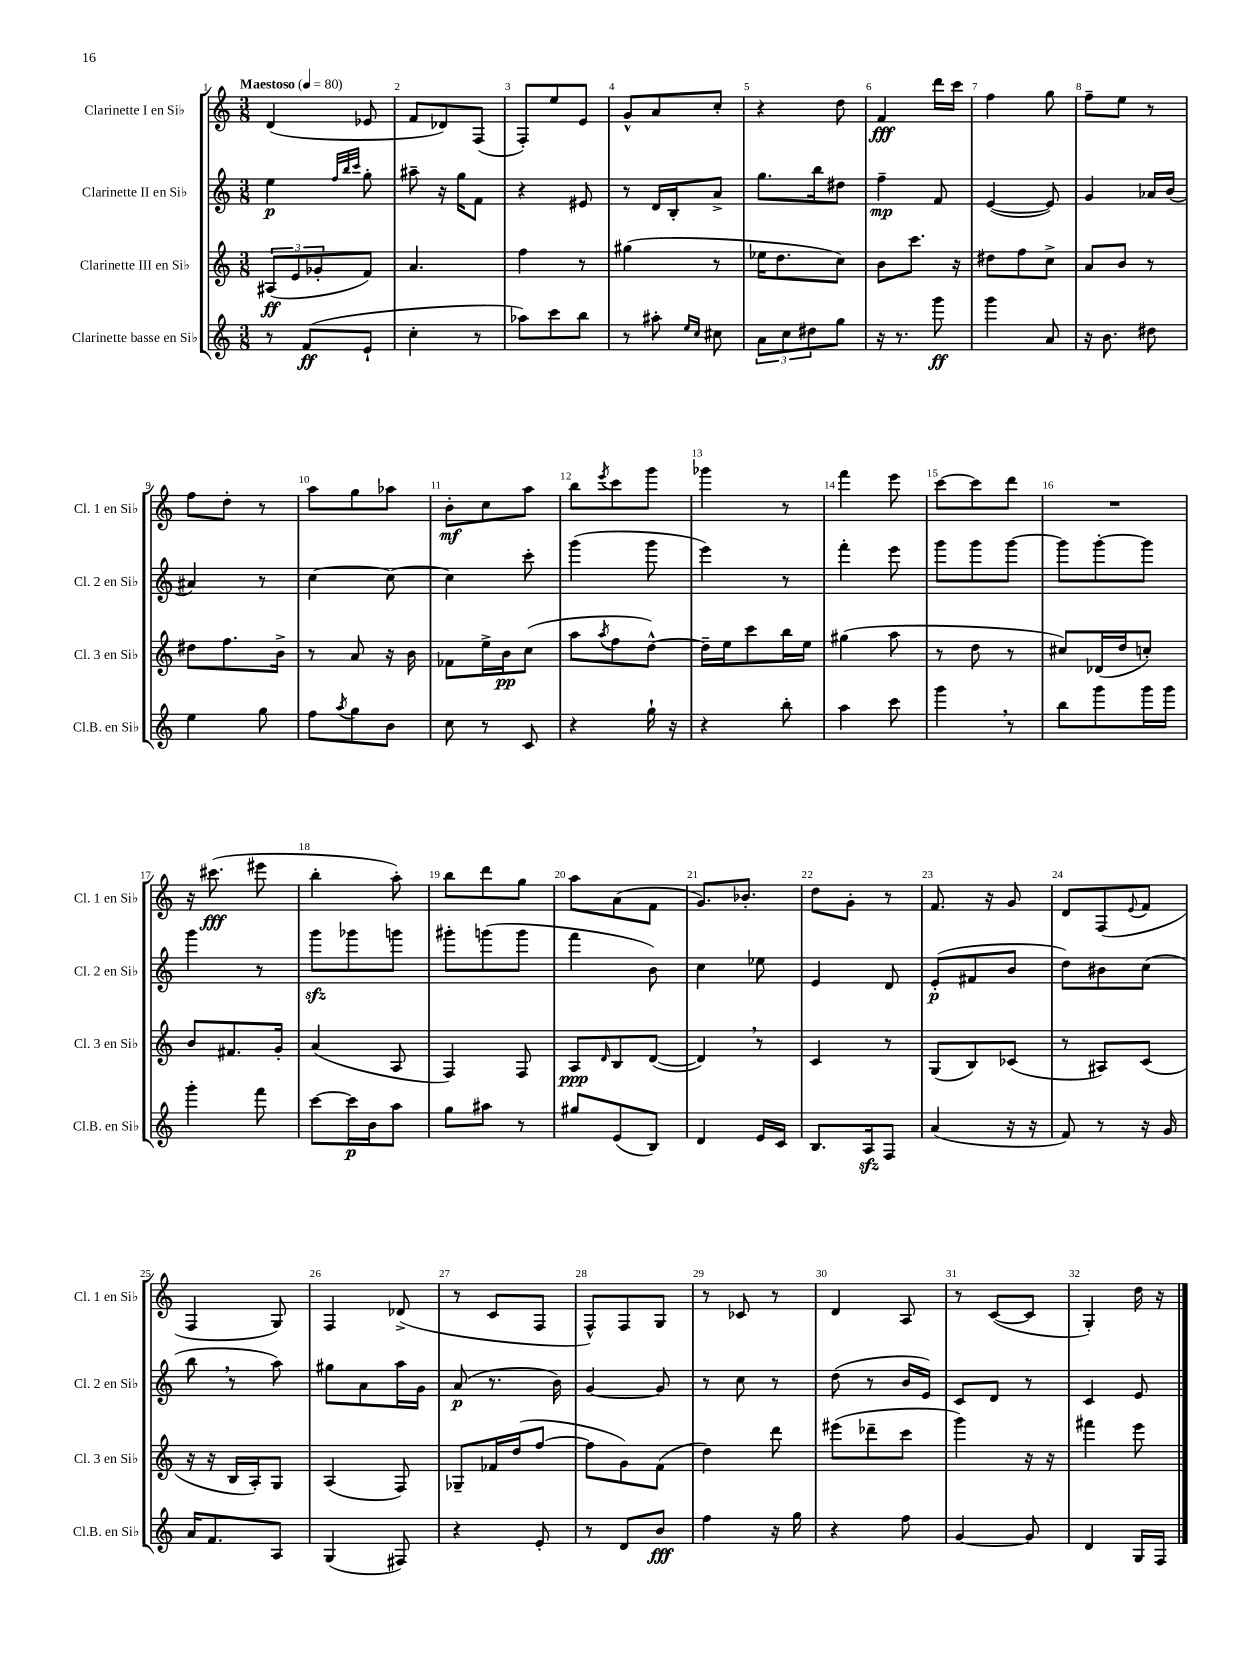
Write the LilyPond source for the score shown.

<<
\new StaffGroup <<
\new Staff = "s0" \with { instrumentName = "Clarinette I en Sib" shortInstrumentName = "Cl. 1 en Sib" } {
    \clef treble \key c \major \numericTimeSignature \time 3/8 \tempo "Maestoso" 4 = 80
    d'4( ees'8 |
    f'8 des'8) f8( |
    f8-.) e''8 e'8 |
    g'8-^ a'8 c''8-. |
    r4 d''8 |
    f'4\fff d'''16 c'''16 |
    f''4 g''8 |
    f''8-- e''8 r8 |
    f''8 d''8-. r8 |
    a''8 g''8 aes''8 |
    b'8-.\mf c''8 a''8 |
    b''8 \acciaccatura { e'''8 } c'''8 g'''8 |
    ges'''4 r8 |
    f'''4 e'''8 |
    c'''8~ c'''8 d'''8 |
    R4. |
    r16 cis'''8.\fff( eis'''8 |
    b''4-. a''8-.) |
    b''8 d'''8 g''8 |
    a''8 a'8( f'8 |
    g'8.) bes'8.-. |
    d''8 g'8-. r8 |
    f'8. r16 g'8 |
    d'8 f8( \appoggiatura { e'8 } f'8 |
    f4 g8) |
    f4 des'8->( |
    r8 c'8 f8 |
    f8-^) f8 g8 |
    r8 ces'8 r8 |
    d'4 a8 |
    r8 c'8~( c'8 |
    g4-.) d''16 r16 \bar "|." |
}
\new Staff = "s1" \with { instrumentName = "Clarinette II en Sib" shortInstrumentName = "Cl. 2 en Sib" } {
    \clef treble \key c \major \numericTimeSignature \time 3/8
    e''4\p \grace { f''32 b''32 c'''32 } g''8-. |
    ais''8-- r16 g''16 f'8 |
    r4 eis'8 |
    r8 d'16 b16-. a'8-> |
    g''8. b''16 dis''8 |
    f''4--\mp f'8 |
    e'4~( e'8) |
    g'4 aes'16 b'16( |
    ais'4) r8 |
    c''4~ c''8~ |
    c''4 c'''8-. |
    g'''4( g'''8 |
    e'''4) r8 |
    f'''4-. e'''8 |
    g'''8 g'''8 g'''8~ |
    g'''8 g'''8~-. g'''8 |
    g'''4 r8 |
    g'''8\sfz ges'''8 g'''8 |
    gis'''8-. g'''8( g'''8 |
    f'''4 b'8) |
    c''4 ees''8 |
    e'4 d'8 |
    e'8-.\p( fis'8 b'8 |
    d''8) bis'8 c''8( |
    b''8 \breathe r8 a''8) |
    gis''8 a'8 a''16 g'16 |
    a'8\p( r8. b'16) |
    g'4~ g'8 |
    r8 c''8 r8 |
    d''8( r8 b'16 e'16) |
    c'8 d'8 r8 |
    c'4 e'8 \bar "|." |
}
\new Staff = "s2" \with { instrumentName = "Clarinette III en Sib" shortInstrumentName = "Cl. 3 en Sib" } {
    \clef treble \key c \major \numericTimeSignature \time 3/8
    \tuplet 3/2 { ais8\ff( e'8 ges'8-. } f'8) |
    a'4. |
    f''4 r8 |
    gis''4( r8 |
    ees''16 d''8. c''8) |
    b'8 c'''8. r16 |
    dis''8 f''8 c''8-> |
    a'8 b'8 r8 |
    dis''8 f''8. b'16-> |
    r8 a'8 r16 b'16 |
    fes'8 e''16-> b'16\pp c''8( |
    a''8 \acciaccatura { a''8 } f''8 d''8~-^) |
    d''16-- e''16 c'''8 b''16 e''16 |
    gis''4( a''8 |
    r8 d''8 r8 |
    cis''8) des'16( d''16 c''8-.) |
    b'8 fis'8. g'16-. |
    a'4( a8 |
    f4) f8 |
    a8\ppp \grace { d'16 } b8 d'8~( |
    d'4) \breathe r8 |
    c'4 r8 |
    g8( b8) ces'8( |
    r8 ais8) c'8( |
    r16 r16 b16 a16-.) g8 |
    a4( f8) |
    ges8-- fes'16 d''16( f''8~ |
    f''8 g'8) f'8( |
    d''4) d'''8 |
    eis'''8( des'''8-- c'''8 |
    g'''4) r16 r16 |
    fis'''4 e'''8 \bar "|." |
}
\new Staff = "s3" \with { instrumentName = "Clarinette basse en Sib" shortInstrumentName = "Cl.B. en Sib" } {
    \clef treble \key c \major \numericTimeSignature \time 3/8
    r8 f'8\ff( e'8-! |
    c''4-. r8 |
    aes''8) c'''8 b''8 |
    r8 ais''8-. \grace { e''16 c''16 } cis''8 |
    \tuplet 3/2 { a'8 c''8 dis''8 } g''8 |
    r16 r8. g'''8\ff |
    g'''4 a'8 |
    r16 b'8. dis''8 |
    e''4 g''8 |
    f''8 \acciaccatura { a''8 } g''8 b'8 |
    c''8 r8 c'8 |
    r4 g''16-! r16 |
    r4 b''8-. |
    a''4 c'''8 |
    g'''4 \breathe r8 |
    b''8 g'''8 g'''16 g'''16 |
    g'''4-. f'''8 |
    c'''8~ c'''16\p b'16 a''8 |
    g''8 ais''8 r8 |
    gis''8 e'8( b8) |
    d'4 e'16 c'16 |
    b8. a16\sfz f8 |
    a'4( r16 r16 |
    f'8) r8 r16 g'16 |
    a'16 f'8. a8 |
    g4( fis8) |
    r4 e'8-. |
    r8 d'8 b'8\fff |
    f''4 r16 g''16 |
    r4 f''8 |
    g'4~ g'8 |
    d'4 g16 f16 \bar "|." |
}
>>
>>
\layout { \context { \Score \override BarNumber.break-visibility = ##(#f #t #t) barNumberVisibility = #all-bar-numbers-visible } }
